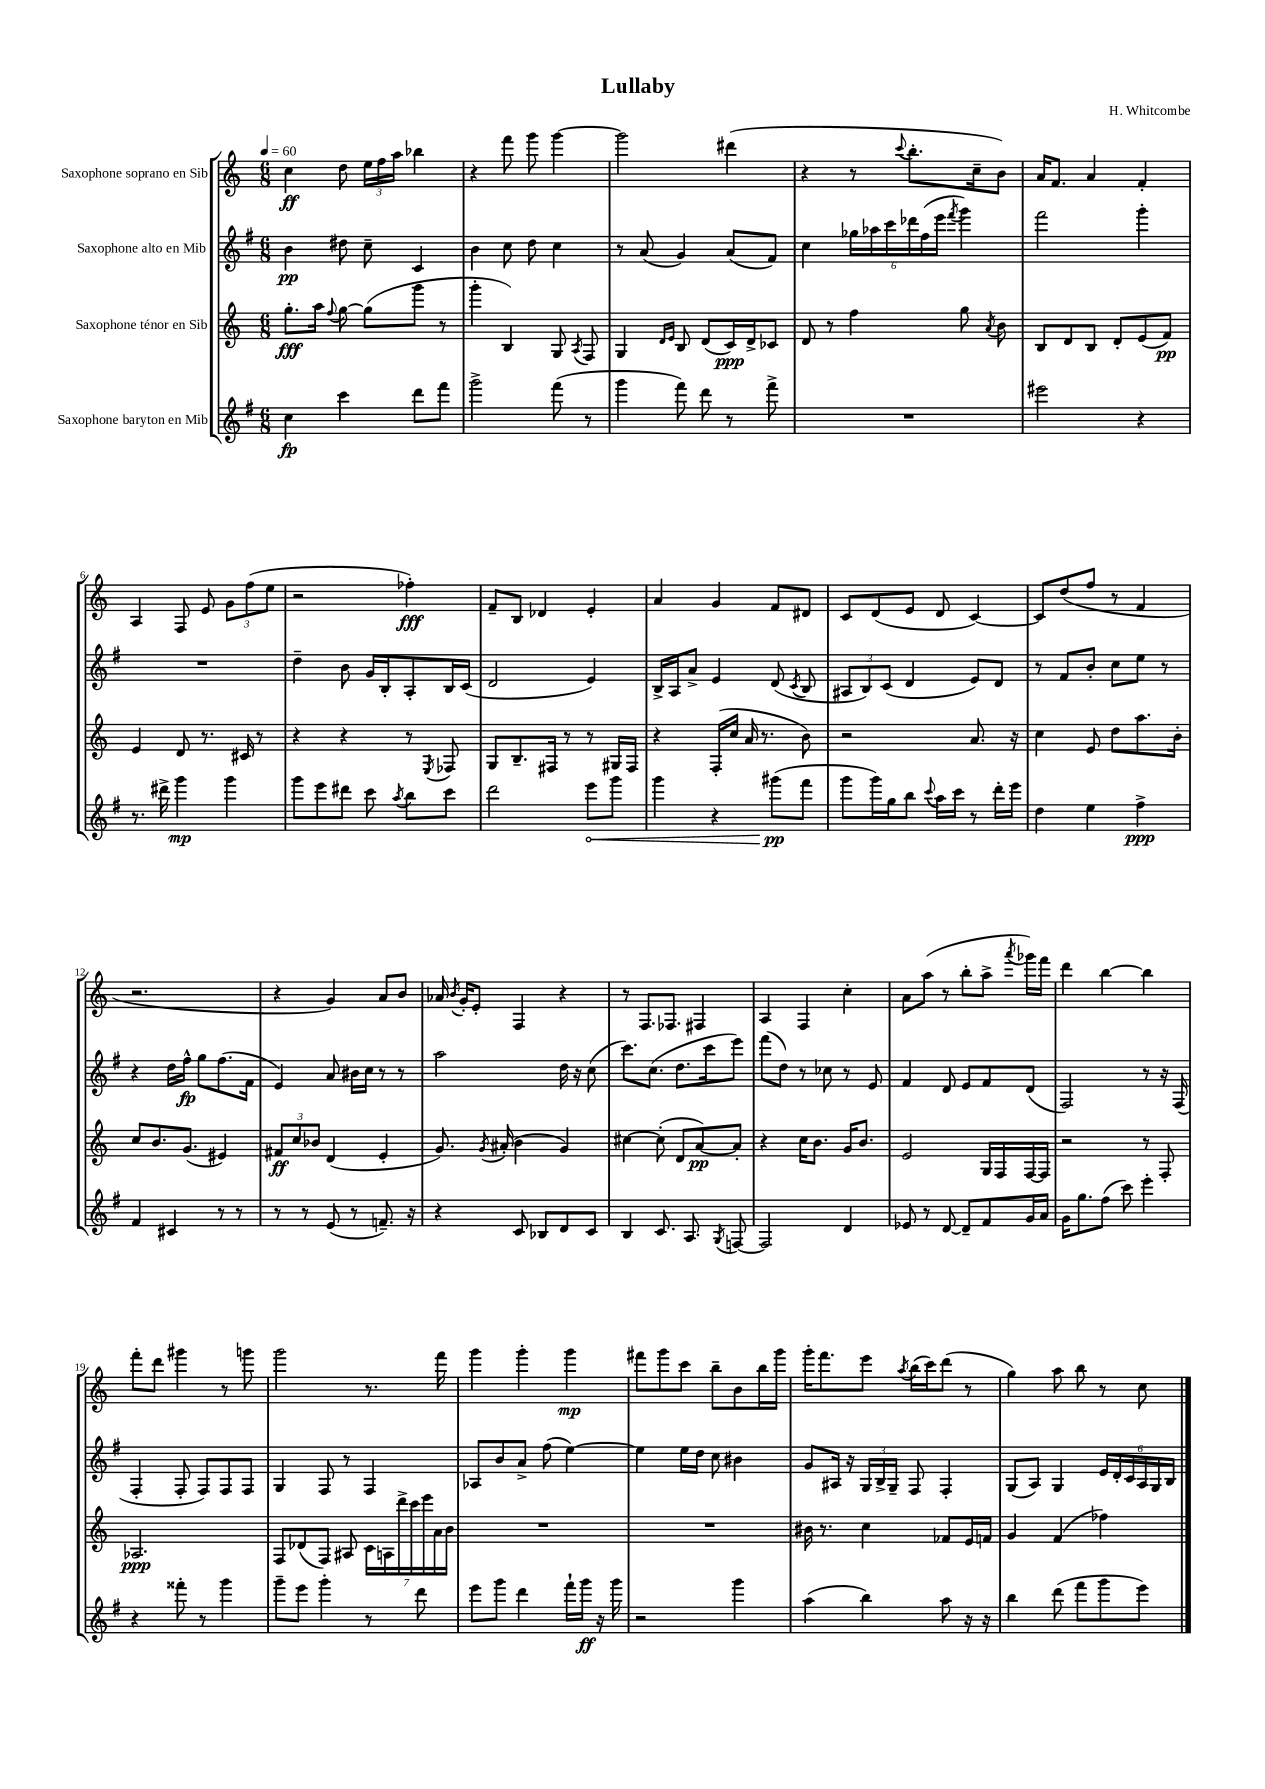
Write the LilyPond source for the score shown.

\header { title = "Lullaby" composer = "H. Whitcombe" }
<<
\new StaffGroup <<
\new Staff = "s0" \with { instrumentName = "Saxophone soprano en Sib" } {
    \clef treble \key c \major \numericTimeSignature \time 6/8 \tempo 4 = 60
    \autoBeamOff c''4\ff d''8 \tuplet 3/2 { e''16[ f''16 a''16] } bes''4 |
    r4 f'''8 g'''8 g'''4~ |
    g'''2 dis'''4( |
    r4 r8 \appoggiatura { c'''8 } b''8.[-. c''16-- b'8]) |
    a'16[ f'8.] a'4 f'4-. |
    a4 f8 e'8 \tuplet 3/2 { g'8[ f''8( e''8] } |
    r2 fes''4-.\fff) |
    f'8[-- b8] des'4 e'4-. |
    a'4 g'4 f'8[ dis'8] |
    c'8[ d'8( e'8] d'8 c'4~) |
    c'8[ d''8( f''8] r8 f'4 |
    r2. |
    r4 g'4) a'8[ b'8] |
    aes'16 \acciaccatura { b'8 } g'16[-. e'8]-. f4 r4 |
    r8 f8.[ fes8.] fis4 |
    a4 f4 c''4-. |
    a'8[ a''8]( r8 b''8[-. a''8]-> \acciaccatura { a'''8 } ges'''16[) f'''16] |
    d'''4 b''4~ b''4 |
    f'''8[-. d'''8] gis'''4 r8 g'''8 |
    g'''2 r8. f'''16 |
    g'''4 g'''4-. g'''4\mp |
    fis'''8[ g'''8 c'''8] b''8[-- b'8 b''16 g'''16] |
    g'''16[-. f'''8. e'''8] \acciaccatura { a''8 } b''16[( c'''16) d'''8]( r8 |
    g''4) a''8 b''8 r8 c''8 \bar "|." |
}
\new Staff = "s1" \with { instrumentName = "Saxophone alto en Mib" } {
    \clef treble \key g \major \numericTimeSignature \time 6/8
    \autoBeamOff b'4\pp dis''8 c''8-- c'4 |
    b'4 c''8 d''8 c''4 |
    r8 a'8( g'4) a'8[( fis'8]) |
    c''4 \tuplet 6/4 { ges''16[ aes''16 c'''16 des'''16 fis''16( e'''16] } \acciaccatura { fis'''8 } g'''4) |
    fis'''2 g'''4-. |
    R2. |
    d''4-- b'8 g'16[ b16-. a8-. b16 c'16]( |
    d'2 e'4) |
    b16[-> a16 a'8]-> e'4 d'8( \acciaccatura { c'8 } b8 |
    \tuplet 3/2 { ais8[ b8) c'8]( } d'4 e'8[) d'8] |
    r8 fis'8[ b'8]-. c''8[ e''8] r8 |
    r4 d''16[ fis''16]-^\fp g''8[ fis''8.( fis'16] |
    e'4) a'8 bis'16[ c''16] r8 r8 |
    a''2 d''16 r16 c''8( |
    c'''8.[) c''8.]( d''8.[ c'''16 e'''8]) |
    fis'''8[( d''8]) r8 ces''8 r8 e'8 |
    fis'4 d'8 e'8[ fis'8 d'8]( |
    fis2) r8 r16 fis16( |
    fis4-. fis8-. fis8[) fis8 fis8] |
    g4 fis8 r8 fis4 |
    aes8[ b'8 a'8]-> fis''8( e''4~) |
    e''4 e''16[ d''16] c''8 bis'4 |
    g'8[ ais16] r16 \tuplet 3/2 { g16[ b16-> g16]-- } fis8 fis4-. |
    g8[( a8]) g4 \tuplet 6/4 { e'16[ d'16-. c'16 a16 g16 b16] } \bar "|." |
}
\new Staff = "s2" \with { instrumentName = "Saxophone ténor en Sib" } {
    \clef treble \key c \major \numericTimeSignature \time 6/8
    \autoBeamOff g''8.[-.\fff a''16] \appoggiatura { f''8 } g''8~ g''8[( g'''8] r8 |
    g'''4-. b4) g8 \acciaccatura { a8 } f8 |
    g4 \grace { d'16[ e'16] } b8 d'8[( c'16\ppp) d'16-> ces'8] |
    d'8 r8 f''4 g''8 \acciaccatura { a'8 } b'8 |
    b8[ d'8 b8] d'8[-. e'8( f'8]\pp) |
    e'4 d'8 r8. cis'16 r8 |
    r4 r4 r8 \acciaccatura { e8 } fes8 |
    g8[ b8.-- fis16] r8 r8 gis16[ fis16] |
    r4 f16[-.( c''16] a'16 r8. b'8) |
    r2 a'8. r16 |
    c''4 e'8 d''8[ a''8. b'16]-. |
    c''8[ b'8. g'8.]( eis'4) |
    \tuplet 3/2 { fis'8[\ff c''8 bes'8] } d'4( e'4-. |
    g'8.) \acciaccatura { g'8 } ais'16-.( b'4 g'4) |
    cis''4~ cis''8-.( d'8[ a'8~\pp) a'8]-. |
    r4 c''16[ b'8.] g'16[ b'8.] |
    e'2 g16[ f16 f16~ f16] |
    r2 r8 f8-. |
    aes2.\ppp |
    f8[ des'8( f8]) ais8 \tuplet 7/4 { c'16[ a16 d'''16-> c'''16 e'''16 a'16 b'16] } |
    R2. |
    R2. |
    bis'16 r8. c''4 fes'8[ e'16 f'16] |
    g'4 f'4( fes''4) \bar "|." |
}
\new Staff = "s3" \with { instrumentName = "Saxophone baryton en Mib" } {
    \clef treble \key g \major \numericTimeSignature \time 6/8
    \autoBeamOff c''4\fp c'''4 d'''8[ fis'''8] |
    g'''2-> fis'''8( r8 |
    g'''4 fis'''8) d'''8 r8 fis'''8-> |
    R2. |
    eis'''2 r4 |
    r8. dis'''16-> g'''4\mp g'''4 |
    g'''8[ e'''8 dis'''8] c'''8 \acciaccatura { a''8 } b''8[ c'''8] |
    d'''2 \once \override Hairpin.circled-tip = ##t e'''8[\< g'''8] |
    g'''4 r4 gis'''8[\pp\!( fis'''8] |
    g'''8[ g'''16) g''16 b''8] \appoggiatura { c'''8 } a''16[ c'''16] r8 d'''16[-. e'''16] |
    d''4 e''4 fis''4->\ppp |
    fis'4 cis'4 r8 r8 |
    r8 r8 e'8( r8 f'8.--) r16 |
    r4 c'8 bes8[ d'8 c'8] |
    b4 c'8. a8. \acciaccatura { g8 } f8~ |
    f2 d'4 |
    ees'8 r8 d'8~ d'8[-- fis'8 g'16 a'16] |
    g'16[ g''8. fis''8]( c'''8) e'''4-. |
    r4 fisis'''8-. r8 g'''4 |
    g'''8[-- e'''8] g'''4-. r8 d'''8 |
    e'''8[ g'''8] d'''4 fis'''16[-! g'''16]\ff r16 g'''16 |
    r2 g'''4 |
    a''4( b''4) a''8 r16 r16 |
    b''4 d'''8( fis'''8[ g'''8 e'''8]) \bar "|." |
}
>>
>>
